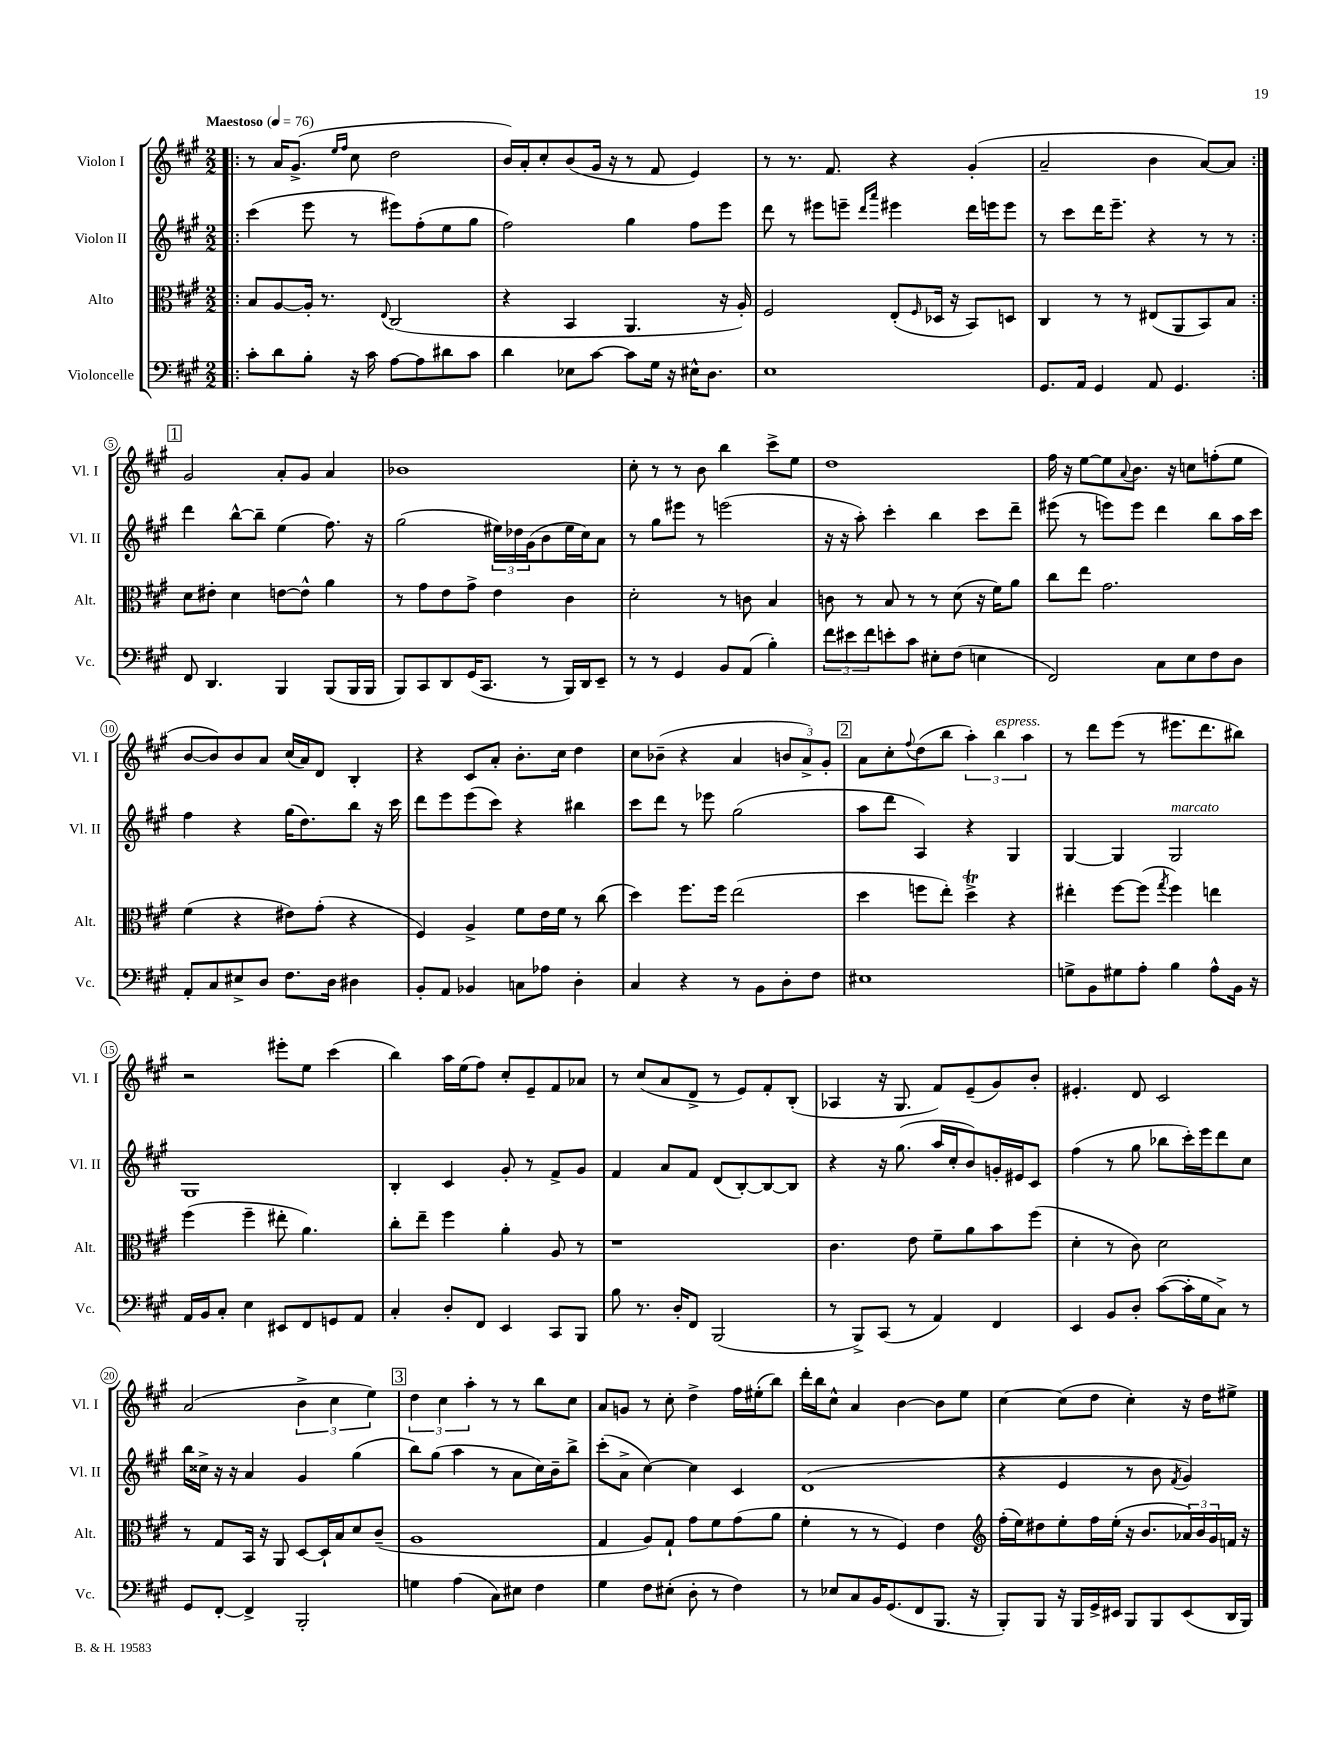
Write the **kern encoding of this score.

**kern	**kern	**kern	**kern
*part4	*part3	*part2	*part1
*staff4	*staff3	*staff2	*staff1
*I"Violoncelle	*I"Alto	*I"Violon II	*I"Violon I
*I'Vc.	*I'Alt.	*I'Vl. II	*I'Vl. I
*clefF4	*clefC3	*clefG2	*clefG2
*k[f#c#g#]	*k[f#c#g#]	*k[f#c#g#]	*k[f#c#g#]
*M2/2	*M2/2	*M2/2	*M2/2
*MM76	*MM76	*MM76	*MM76
=1!|:	=1!|:	=1!|:	=1!|:
!	!	!	!LO:TX:a:B:t=Maestoso
8c#'\L	8B/L	(4ccc#\	8r
8d\	[8A/	.	16a/KL
.	.	.	(8.g#^/J
8B'\J	16A'/Jk]	8eee\	.
.	8.r	.	.
.	.	.	16qqee/LL
.	.	.	16qqff#/JJ
16r	.	8r	8cc#\
16c#\	.	.	.
.	8qqE/	.	.
[8A\L	(2C#/	8eee#X\L)	2dd\
8A\]	.	(8ff#'\	.
8d#X\	.	8ee\	.
8c#\J	.	8gg#\J	.
=2	=2	=2	=2
4d\	4r	2ff#\)	16b/LL)
.	.	.	16a'/J
.	.	.	8cc#'/
8E-X\L	4BB/	.	(8b/
[8c#\J	.	.	16g#/Jk
.	.	.	16r
8c#\L]	4.AA/	4gg#\	8r
16G#\Jk	.	.	8f#/
16r	.	.	.
16E#X^^\KL	.	8ff#\L	4e/)
8.D\J	.	.	.
.	16r	8eee\J	.
.	16A'/)	.	.
=3	=3	=3	=3
1E	2F#/	8ddd\	8r
.	.	8r	8.r
.	.	8eee#X\L	.
.	.	.	8.f#/
.	.	8eeen~\J	.
.	.	16qqddd/LL	.
.	.	16qqaaa/JJ	.
.	(8E'/L	4eee#X\	4r
.	16qqF#/	.	.
.	16D-X/Jk	.	.
.	16r	.	.
.	8BB/L)	16ddd\LL	(4g#'/
.	.	16eeen\J	.
.	8Dn/J	8eee\J	.
=4	=4	=4	=4
8.GG#/L	4C#/	8r	2a~/
.	.	8ccc#\L	.
16AA/Jk	.	.	.
4GG#/	8r	16ddd\K	.
.	.	8.eee~\J	.
.	8r	.	.
8AA/	(8E#X/L	4r	4b\
4.GG#/	8AA/	.	.
.	8BB/)	8r	[8a/L)
.	8B/J	8r	8a/J]
!!LO:LB:g=z
!!LO:REH:place=s1:t=1
=5:|!	=5:|!	=5:|!	=5:|!
8FF#/	8d\L	4ddd\	2g#/
4.DD/	8e#X'\J	.	.
.	4d\	[8bb^^\L	.
.	.	8bb~\J]	.
4BBB/	[8en\L	(4ee\	8a'/L
.	8e^^\J]	.	8g#/J
(8BBB/L	4a\	8.ff#\)	4a/
16BBB/L	.	.	.
16BBB/JJ	.	16r	.
=6	=6	=6	=6
8BBB/L)	8r	(2gg#\	1b-X
8CC#/	8g#\L	.	.
8DD/	8e\	.	.
(16GG#/K	8g#^\J	.	.
8.CC#/J	.	.	.
.	4e\	24ee#X\LL)	.
.	.	24dd-X\	.
.	.	(24g#\J	.
8r	.	8b\	.
16BBB/LL)	4c#\	16ee#\L	.
16DD/J	.	16cc#\J)	.
8EE~/J	.	8a\J	.
=7	=7	=7	=7
8r	2d'\	8r	8cc#'\
8r	.	8gg#\L	8r
4GG#/	.	8eee#X\J	8r
.	.	8r	8b\
8BB/L	8r	(2eeen\	4bb\
(8AA/J	8cn\	.	.
4B'\)	4B/	.	8ccc#^\L
.	.	.	8ee\J
=8	=8	=8	=8
12f#\L	8cn\	16r	1dd
.	.	16r	.
12e#X\	.	.	.
.	8r	8aa'\)	.
12f#\	.	.	.
8en'\	8B/	4ccc#'\	.
8c#\J	8r	.	.
8E#X'\L	8r	4bb\	.
(8F#\J	(8d\	.	.
4En\	16r	8ccc#\L	.
.	16f#\KL)	.	.
.	8a\J	8ddd~\J	.
=9	=9	=9	=9
2FF#/)	8cc#\L	(8eee#X\	16ff#\
.	.	.	16r
.	8ee\J	8r	[8ee\L
.	2.g#\	8eeen\L)	8ee\]
.	.	.	8qqa/
.	.	8eee\J	8.b\J
8C#\L	.	4ddd\	.
.	.	.	16r
8E\	.	.	8ccn\L
8F#\	.	8bb\L	(8ffn'\
8D\J	.	16aa\L	8ee\J
.	.	16ccc#\JJ	.
!!LO:LB:g=z
=10	=10	=10	=10
8AA'/L	(4f#\	4ff#\	[8b/L
8C#/	.	.	8b/])
8E#X^/	4r	4r	8b/
8D/J	.	.	8a/J
8.F#\L	8e#X\L)	(16gg#\KL	(16cc#/LL
.	.	8.dd\)	16a/J)
.	(8g#'\J	.	8d/J
16D\Jk	.	.	.
4D#X\	4r	8bb\J	4B'/
.	.	16r	.
.	.	16ccc#\	.
=11	=11	=11	=11
8BB'/L	4F#/)	8ddd\L	4r
8AA/J	.	8eee\	.
4BB-X/	4A^/	(8eee\	8c#/L
.	.	8ccc#\J)	8a'/J
8Cn\L	8f#\L	4r	8.b'\L
8A-X\J	16e\L	.	.
.	16f#\JJ	.	16cc#\Jk
4D'\	8r	4bb#X\	4dd\
.	(8cc#\	.	.
=12	=12	=12	=12
4C#/	4dd\)	8ccc#\L	8cc#\L
.	.	8ddd\J	(8b-X~\J
4r	8.ff#\L	8r	4r
.	.	8eee-X\	.
.	16ff#\Jk	.	.
8r	(2ee\	(2gg#\	4a/
8BB\L	.	.	.
8D'\	.	.	12bn/L
.	.	.	12a^/)
8F#\J	.	.	.
.	.	.	12g#'/J
!!LO:REH:place=s1:t=2
=13	=13	=13	=13
1E#X	4dd\	8aa\L	8a\L
.	.	8ddd\J	8cc#'\
.	.	.	8qqff#/
.	8ffn\L	4A/)	(8dd\
.	8ee'\J)	.	8bb\J
.	4ddT^\	4r	6aa'\)
!	!	!	!LO:TX:a:i:t=espress.
.	.	.	6bb\
.	4r	4G#/	.
.	.	.	6aa\
=14	=14	=14	=14
8Gn^\L	4ee#X'\	[4G#/	8r
8BB\	.	.	8ddd\L
8G#X\	[8ff#\L	4G#/]	(8eee\J
8A'\J	(8ff#\J]	.	8r
.	8qgg#/	.	.
!	!	!LO:TX:a:i:t=marcato	!
4B\	4ff#\)	2G#/	8.eee#X\L
.	.	.	8.ddd\
8A^^\L	4een\	.	.
16BB\Jk	.	.	8bb#X\J)
16r	.	.	.
!!LO:LB:g=z
=15	=15	=15	=15
16AA/LL	(4ff#\	1G#	2r
16BB/J	.	.	.
8C#'/J	.	.	.
4E\	4ff#~\	.	.
8EE#X/L	8ee#X'\	.	8eee#X'\L
8FF#/	4.a\)	.	8ee\J
8GGn/	.	.	(4ccc#\
8AA/J	.	.	.
=16	=16	=16	=16
4C#'/	8cc#'\L	4B'/	4bb\)
.	8ee~\J	.	.
8D'/L	4ff#\	4c#/	16aa\LL
.	.	.	(16ee\J
8FF#/J	.	.	8ff#\J)
4EE/	4a'\	8g#'/	8cc#'/L
.	.	8r	8e~/
8CC#/L	8A/	8f#^/L	8f#/
8BBB/J	8r	8g#/J	8a-X/J
=17	=17	=17	=17
8B\	1r	4f#/	8r
8.r	.	.	(8cc#/L
.	.	8a/L	8a/
16D'/KL	.	.	.
8FF#/J	.	8f#/J	8d^/J
(2BBB/	.	(8d/L	8r
.	.	[8B'/)	8e/L)
.	.	8B/_	8f#'/
.	.	8B/J]	(8B'/J
=18	=18	=18	=18
8r	4.c#\	4r	4A-X/
8BBB^/L)	.	.	.
(8CC#/J	.	16r	16r
.	.	(8.gg#\	8.G#/
8r	8e\	.	.
4AA/)	8f#~\L	16aa/LL	8f#/L)
.	.	16cc#'/J	.
.	8a\	8b/)	(8e~/
4FF#/	8b\	16gn'/L	8g#/)
.	.	16e#X/J	.
.	(8ff#\J	8c#/J	8b'/J
=19	=19	=19	=19
4EE/	4d'\	(4ff#\	4.e#X'/
8BB/L	8r	8r	.
8D'/J	8c#\)	8gg#\	8d/
([8c#\L	2d\	8bb-X\L	2c#/
16c#'\L]	.	16ccc#'\L)	.
16G#\J	.	16eee\J	.
8C#^\J)	.	8ddd\	.
8r	.	8cc#\J	.
!!LO:LB:g=z
=20	=20	=20	=20
8GG#/L	8r	16bb\LL	(2a/
.	.	16cc##X^\JJ	.
[8FF#'/J	8G#/L	16r	.
.	.	16r	.
4FF#^/]	16BB/Jk	4a/	.
.	16r	.	.
.	8AA/	.	.
2BBB'/	[8D/L	4g#/	6b^\
.	16D`/L]	.	.
.	.	.	6cc#\
.	16B/J	.	.
.	8d/	(4gg#\	.
.	.	.	6ee\)
.	(8c#~/J	.	.
!!LO:REH:place=s1:t=3
=21	=21	=21	=21
4Gn\	1A	8bb\L)	6dd\
.	.	(8gg#\J	.
.	.	.	6cc#\
(4A\	.	4aa\	.
.	.	.	6aa'\
8C#\L)	.	8r	8r
8E#X\J	.	8a\L	8r
4F#\	.	16cc#\L)	8bb\L
.	.	16b~\J	.
.	.	8bb^\J	8cc#\J
=22	=22	=22	=22
4G#\	4G#/	(8ccc#'\L	8a/L
.	.	8a^\J	8gn/J
8F#\L	8A/L)	[4cc#\)	8r
(8E#X'\J	8G#`/J	.	8cc#'\
8D'\	8g#\L	4cc#\]	4dd^\
8r	8f#\	.	.
4F#\)	(8g#\	4c#/	16ff#\LL
.	.	.	(16ee#X'\J
.	8a\J	.	8bb\J)
=23	=23	=23	=23
8r	4f#'\	(1d	16ddd'\LL
.	.	.	16bb\J
8E-X/L	.	.	8cc#^^\J
8C#/	8r	.	4a/
16BB/K	8r	.	.
(8.GG#/	.	.	.
.	4F#/)	.	[4b\
8FF#/	.	.	.
8.BBB/J	4e\	.	8b\L]
.	.	.	8ee\J
16r	.	.	.
=24	=24	=24	=24
*	*clefG2	*	*
8BBB'/L)	(16ff#'\LL	4r	[4cc#\
.	16ee\J)	.	.
8BBB/J	8dd#X\	.	.
16r	8ee'\	4e/	(8cc#\L]
16BBB/LL	.	.	.
16GG#^/	16ff#\L	.	8dd\J
16EE#X/JJ	(16ee'\JJ	.	.
8BBB/L	16r	8r	4cc#'\)
.	8.b/L	.	.
8BBB/	.	8b\	.
.	.	8qf#/	.
(8EE#/	24a-X/L)	4g#/)	16r
.	24b/	.	.
.	.	.	16dd\KL
.	24g#/	.	.
16DD/L	16fn/JJ	.	8ee#X^\J
16BBB/JJ)	16r	.	.
==	==	==	==
*-	*-	*-	*-
